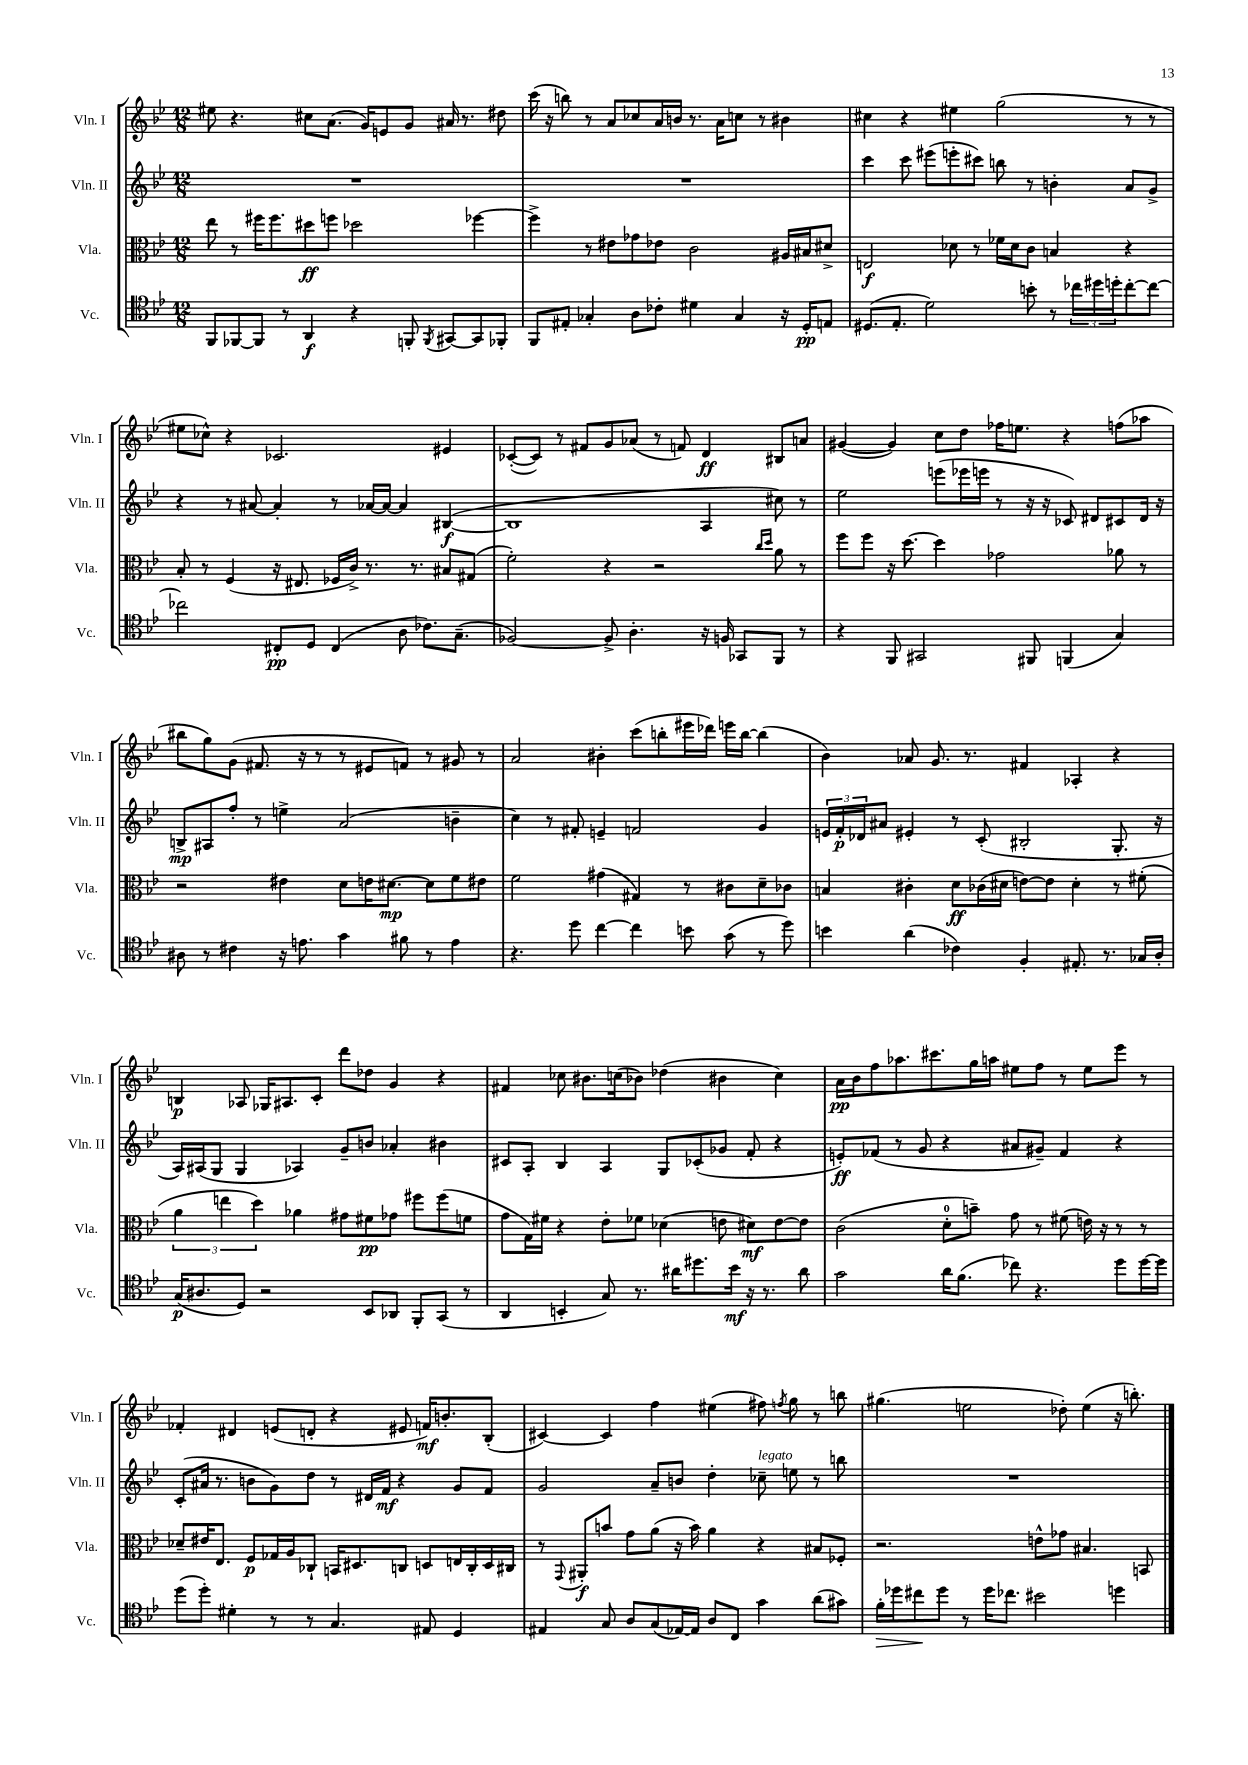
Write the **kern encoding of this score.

**kern	**dynam	**kern	**dynam	**kern	**dynam	**kern	**dynam
*part4	*part4	*part3	*part3	*part2	*part2	*part1	*part1
*staff4	*staff4	*staff3	*staff3	*staff2	*staff2	*staff1	*staff1
*I"Vc.	*	*I"Vla.	*	*I"Vln. II	*	*I"Vln. I	*
*I'Vc.	*	*I'Vla.	*	*I'Vln. II	*	*I'Vln. I	*
*clefC4	*	*clefC3	*	*clefG2	*	*clefG2	*
*k[b-e-]	*	*k[b-e-]	*	*k[b-e-]	*	*k[b-e-]	*
*M12/8	*	*M12/8	*	*M12/8	*	*M12/8	*
=22	=22	=22	=22	=22	=22	=22	=22
8FF/L	.	8ee-\	.	1.r	.	8ee#X\	.
[8FF-X/	.	8r	.	.	.	4.r	.
8FF-/J]	.	16ff#X\KL	.	.	.	.	.
.	.	8.ff#\	.	.	.	.	.
8r	.	.	.	.	.	.	.
4AA/	f	8dd#X\	ff	.	.	8cc#X\L	.
.	.	8ffn\J	.	.	.	(8.a\J	.
4r	.	2dd-X\	.	.	.	.	.
.	.	.	.	.	.	16g/KL)	.
.	.	.	.	.	.	8en/	.
8FFn'/	.	.	.	.	.	8g/J	.
8qFF/	.	.	.	.	.	.	.
[8GG#X/L	.	.	.	.	.	16a#X/	.
.	.	.	.	.	.	8.r	.
8GG#/]	.	[4ff-X\	.	.	.	.	.
8FF-X'/J	.	.	.	.	.	8dd#X\	.
=23	=23	=23	=23	=23	=23	=23	=23
8FF/L	.	4ff-^\]	.	1.r	.	(16ccc\	.
.	.	.	.	.	.	16r	.
8E#X'/J	.	.	.	.	.	8bbn\)	.
4G-X'/	.	8r	.	.	.	8r	.
.	.	8e#X\L	.	.	.	8a/L	.
8A\L	.	8g-X\	.	.	.	8cc-X/	.
8c-X'\J	.	8e-X\J	.	.	.	16a/L	.
.	.	.	.	.	.	16bn/JJ	.
4d#X\	.	2c\	.	.	.	8.r	.
.	.	.	.	.	.	16a\KL	.
4G-/	.	.	.	.	.	8ccn\J	.
.	.	.	.	.	.	8r	.
16r	.	16A#X/LL	.	.	.	4b#X\	.
16D'/KL	pp	16B#X/J	.	.	.	.	.
8En/J	.	8d#X^/J	.	.	.	.	.
=24	=24	=24	=24	=24	=24	=24	=24
(8.D#X/L	.	2En/	f	4ccc\	.	4cc#X\	.
8.E-'/J	.	.	.	.	.	.	.
.	.	.	.	8ccc\	.	4r	.
2d\)	.	.	.	(8eee#X\L	.	.	.
.	.	8d-X\	.	8eeen'\	.	4ee#X\	.
.	.	8r	.	8ccc#X\J)	.	.	.
.	.	16f-X\LL	.	8bbn\	.	(2gg\	.
.	.	16d-\J	.	.	.	.	.
8bn'\	.	8c\J	.	8r	.	.	.
8r	.	4Bn/	.	4bn'\	.	.	.
24cc-X\LL	.	.	.	.	.	.	.
24dd#X\	.	.	.	.	.	.	.
24ddn'\J	.	.	.	.	.	.	.
[8cc-'\	.	4r	.	8a/L	.	8r	.
8cc-\J_	.	.	.	8g^/J	.	8r	.
!!LO:LB:g=z
=25	=25	=25	=25	=25	=25	=25	=25
2cc-X\]	.	8B-'/	.	4r	.	8ee#X\L	.
.	.	8r	.	.	.	8cc-X^^\J)	.
.	.	(4F/	.	8r	.	4r	.
.	.	.	.	[8a#X/	.	.	.
8C#X'/L	pp	16r	.	4a#'/]	.	2.c-X/	.
.	.	8.E#X/	.	.	.	.	.
8D/J	.	.	.	.	.	.	.
(4C#/	.	16F-X/LL	.	8r	.	.	.
.	.	16c^/JJ)	.	.	.	.	.
.	.	8.r	.	[16a-X/LL	.	.	.
.	.	.	.	16a-/JJ_	.	.	.
8A\	.	.	.	4a-/]	.	.	.
.	.	8.r	.	.	.	.	.
8.c-X\L)	.	.	.	.	.	.	.
.	.	8B#X/L	.	([4B#X/	f	4e#X/	.
(8.G~\J	.	.	.	.	.	.	.
.	.	(8G#X/J	.	.	.	.	.
=26	=26	=26	=26	=26	=26	=26	=26
[2F-X/)	.	2f'\)	.	1B#]	.	([8c-X'/L	.
.	.	.	.	.	.	8c-/J])	.
.	.	.	.	.	.	8r	.
.	.	.	.	.	.	8f#X/L	.
8F-^/]	.	4r	.	.	.	8g/	.
4.A'\	.	.	.	.	.	(8a-X/J	.
.	.	2r	.	.	.	8r	.
.	.	.	.	.	.	8fn/)	.
16r	.	.	.	4A/	.	4d/	ff
16Fn/	.	.	.	.	.	.	.
8GG-X/L	.	.	.	.	.	.	.
.	.	16qqcc/LL	.	.	.	.	.
.	.	16qqdd/JJ	.	.	.	.	.
8FF/J	.	8a\	.	8cc#X\)	.	8B#X/L	.
8r	.	8r	.	8r	.	8an/J	.
=27	=27	=27	=27	=27	=27	=27	=27
4r	.	8ff\L	.	2ee-\	.	([4g#X/	.
.	.	8ff\J	.	.	.	.	.
8FF/	.	16r	.	.	.	4g#/])	.
.	.	[8.dd\	.	.	.	.	.
2GG#X/	.	.	.	.	.	.	.
.	.	4dd\]	.	(8eeen\L	.	8cc\L	.
.	.	.	.	16eee-X\L	.	8dd\J	.
.	.	.	.	16eeen\JJ	.	.	.
.	.	2g-X\	.	8r	.	16ff-X\KL	.
.	.	.	.	.	.	8.een\J	.
8FF#X/	.	.	.	16r	.	.	.
.	.	.	.	16r	.	.	.
(4FFn/	.	.	.	8c-X/)	.	4r	.
.	.	.	.	8d#X/L	.	.	.
4G/)	.	8a-X\	.	8c#X/	.	(8ffn\L	.
.	.	8r	.	16d#/Jk	.	8aa-X\J	.
.	.	.	.	16r	.	.	.
!!LO:LB:g=z
=28	=28	=28	=28	=28	=28	=28	=28
8A#X\	.	2r	.	8Bn^/L	mp	8bb#X\L	.
8r	.	.	.	8A#X/	.	8gg\)	.
4c#X\	.	.	.	8ff'/J	.	(8g\J	.
.	.	.	.	8r	.	8.f#X/	.
16r	.	4e#X\	.	4een^\	.	.	.
8.en\	.	.	.	.	.	16r	.
.	.	.	.	.	.	8r	.
4g\	.	8d\L	.	(2a/	.	8r	.
.	.	16en\K	.	.	.	8e#X/L	.
.	.	[8.d#X\J	mp	.	.	.	.
8f#X\	.	.	.	.	.	8fn/J)	.
8r	.	8d#\L]	.	.	.	8r	.
4e\	.	8f\	.	4bn~\	.	8g#X/	.
.	.	8e#X\J	.	.	.	8r	.
=29	=29	=29	=29	=29	=29	=29	=29
4.r	.	2f\	.	4cc\)	.	2a/	.
.	.	.	.	8r	.	.	.
8dd\	.	.	.	8f#X'/	.	.	.
[4cc\	.	(4g#X\	.	4en~/	.	4b#X'\	.
4cc\]	.	4G#X/)	.	2fn/	.	(8ccc\L	.
.	.	.	.	.	.	8bbn'\	.
8bn\	.	8r	.	.	.	16eee#X\L	.
.	.	.	.	.	.	16ddd-X\JJ)	.
(8g\	.	8c#X\L	.	.	.	16eeen\LL	.
.	.	.	.	.	.	[16bb\JJ	.
8r	.	8d~\	.	4g/	.	(4bb\]	.
8dd\)	.	8c-X\J	.	.	.	.	.
=30	=30	=30	=30	=30	=30	=30	=30
4bn\	.	4Bn/	.	24en/LL	.	4b-\)	.
.	.	.	.	24f'/	p	.	.
.	.	.	.	24d-X/J	.	.	.
.	.	.	.	8a#X/J	.	.	.
(4a\	.	4c#X'\	.	4e#X'/	.	8a-X/	.
.	.	.	.	.	.	8.g/	.
4c-X\)	.	8d\L	ff	8r	.	.	.
.	.	.	.	.	.	8.r	.
.	.	(16c-X\L	.	(8c'/	.	.	.
.	.	16d#X\JJ	.	.	.	.	.
4F'/	.	[8en\L)	.	2B#X'/	.	4f#X/	.
.	.	8e\J]	.	.	.	.	.
8.E#X'/	.	4d#'\	.	.	.	4A-X'/	.
8.r	.	.	.	.	.	.	.
.	.	8r	.	8.G'/	.	4r	.
16G-X/LL	.	(8f#X'\	.	.	.	.	.
16A'/JJ	.	.	.	16r	.	.	.
!!LO:LB:g=z
=31	=31	=31	=31	=31	=31	=31	=31
(16G/KL	p	6a\	.	16A/LL)	.	4Bn/	p
8.A#X/	.	.	.	(16A#X/J	.	.	.
.	.	.	.	8G/J	.	.	.
.	.	6een\	.	.	.	.	.
8D/J)	.	.	.	4G/	.	8A-X/	.
.	.	6dd\)	.	.	.	.	.
2r	.	.	.	.	.	16G-X/KL	.
.	.	.	.	.	.	8.A#X/	.
.	.	4a-X\	.	4A-X/)	.	.	.
.	.	.	.	.	.	8c'/J	.
.	.	8g#X\L	.	8g~/L	.	8ddd\L	.
8BB-/L	.	8f#X\	pp	8bn/J	.	8dd-X\J	.
8AA-X/J	.	8g-X\J	.	4a-X'/	.	4g/	.
8FF'/L	.	8ff#X\L	.	.	.	.	.
(8GG/J	.	(8ff#\	.	4b#X\	.	4r	.
8r	.	8fn\J	.	.	.	.	.
=32	=32	=32	=32	=32	=32	=32	=32
4AA/	.	8g\L	.	8c#X/L	.	4f#X/	.
.	.	16G\L)	.	8A'/J	.	.	.
.	.	16f#X\JJ	.	.	.	.	.
4BBn'/	.	4r	.	4B-/	.	8cc-X\	.
.	.	.	.	.	.	8.b#X\L	.
8G/)	.	8e-'\L	.	4A/	.	.	.
.	.	.	.	.	.	(16ccn\k	.
8.r	.	8f-X\J	.	.	.	8b-X\J)	.
.	.	(4d-X\	.	8G/L	.	(4dd-X\	.
16a#X\KL	.	.	.	.	.	.	.
8.dd#X\	.	.	.	(8c-X'/	.	.	.
.	.	8en\	.	8g-X/J	.	4b#X\	.
16b-\Jk	mf	.	.	.	.	.	.
16r	.	8d#X\L)	mf	8f'/	.	.	.
8.r	.	.	.	.	.	.	.
.	.	[8e\	.	4r	.	4cc\)	.
8a#\	.	8e\J]	.	.	.	.	.
=33	=33	=33	=33	=33	=33	=33	=33
2g\	.	(2c\	.	8en'/L)	ff	16a\LL	pp
.	.	.	.	.	.	16b-\J	.
.	.	.	.	(8f-X/J	.	8ff\	.
.	.	.	.	8r	.	8.aa-X\	.
.	.	.	.	8g/	.	.	.
.	.	.	.	.	.	8.ccc#X\	.
16a\KL	.	8d'\L	.	4r	.	.	.
(8.f\J	.	.	.	.	.	.	.
.	.	8bn~\J)	.	.	.	16gg\L	.
.	.	.	.	.	.	16aan\JJ	.
8cc-X\)	.	8g\	.	8a#X/L	.	8ee#X\L	.
4.r	.	8r	.	8g#X~/J)	.	8ff\J	.
.	.	(8f#X\	.	4f-/	.	8r	.
.	.	16en\)	.	.	.	8ee#\L	.
.	.	16r	.	.	.	.	.
8dd\L	.	8r	.	4r	.	8eee-\J	.
[16dd\L	.	8r	.	.	.	8r	.
16dd\JJ]	.	.	.	.	.	.	.
!!LO:LB:g=z
=34	=34	=34	=34	=34	=34	=34	=34
(8dd\L	.	8d-X~/L	.	(8c'/L	.	4f-X'/	.
8dd'\J)	.	16e#X/K	.	16a#X/Jk	.	.	.
.	.	8.E-/J	.	8.r	.	.	.
4d#X'\	.	.	.	.	.	4d#X/	.
.	.	8F/L	p	8bn\L	.	.	.
8r	.	16G-X/L	.	8g\)	.	(8en/L	.
.	.	16A/J	.	.	.	.	.
8r	.	8C-X`/J	.	8dd\J	.	8dn'/J	.
4.G/	.	16BBn/KL	.	8r	.	4r	.
.	.	8.D#X/	.	.	.	.	.
.	.	.	.	16d#X/LL	.	.	.
.	.	.	.	16f/JJ	mf	.	.
.	.	8Cn/J	.	4r	.	8e#X/	.
8E#X/	.	8Dn/L	.	.	.	16fn/KL)	mf
.	.	.	.	.	.	8.bn'/	.
4D/	.	16En/L	.	8g/L	.	.	.
.	.	16C'/	.	.	.	.	.
.	.	16D/	.	8f/J	.	(8B-'/J	.
.	.	16C#X/JJ	.	.	.	.	.
=35	=35	=35	=35	=35	=35	=35	=35
4E#X/	.	8r	.	2g/	.	[4c#X/)	.
.	.	8qqGG/	.	.	.	.	.
.	.	8AA#X'/L	f	.	.	.	.
8G/	.	8bn/J	.	.	.	4c#/]	.
8A/L	.	8g\L	.	.	.	.	.
(8G/	.	(8a\J	.	8a~/L	.	4ff\	.
[16E-X/L)	.	16r	.	8bn/J	.	.	.
16E-/JJ]	.	16b\)	.	.	.	.	.
8A/L	.	4a\	.	4dd'\	.	(4ee#X\	.
8C/J	.	.	.	.	.	.	.
!	!	!	!	!LO:TX:a:i:t=legato	!	!	!
4g\	.	4r	.	8cc-X~\	.	8ff#X\)	.
.	.	.	.	.	.	8qffn/	.
.	.	.	.	8een\	.	8gg\	.
(8a\L	.	8B#X/L	.	8r	.	8r	.
8g#X\J)	.	8F-X'/J	.	8bbn\	.	8bbn\	.
=36	=36	=36	=36	=36	=36	=36	=36
!	!LO:HP:b	!	!	!	!	!	!
16f'\LL	>	2.r	.	1.r	.	(4.gg#X\	.
16dd-X\J	.	.	.	.	.	.	.
8cc#X\	.	.	.	.	.	.	.
8dd-\J	]	.	.	.	.	.	.
8r	.	.	.	.	.	2een\	.
16dd-\KL	.	.	.	.	.	.	.
8.cc-X\J	.	.	.	.	.	.	.
2b#X\	.	8en^^\L	.	.	.	.	.
.	.	8g-X\J	.	.	.	8dd-X'\)	.
.	.	4.B#X/	.	.	.	(4ee\	.
4ddn\	.	.	.	.	.	16r	.
.	.	.	.	.	.	8.bbn'\)	.
.	.	8BBn/	.	.	.	.	.
==	==	==	==	==	==	==	==
*-	*-	*-	*-	*-	*-	*-	*-
